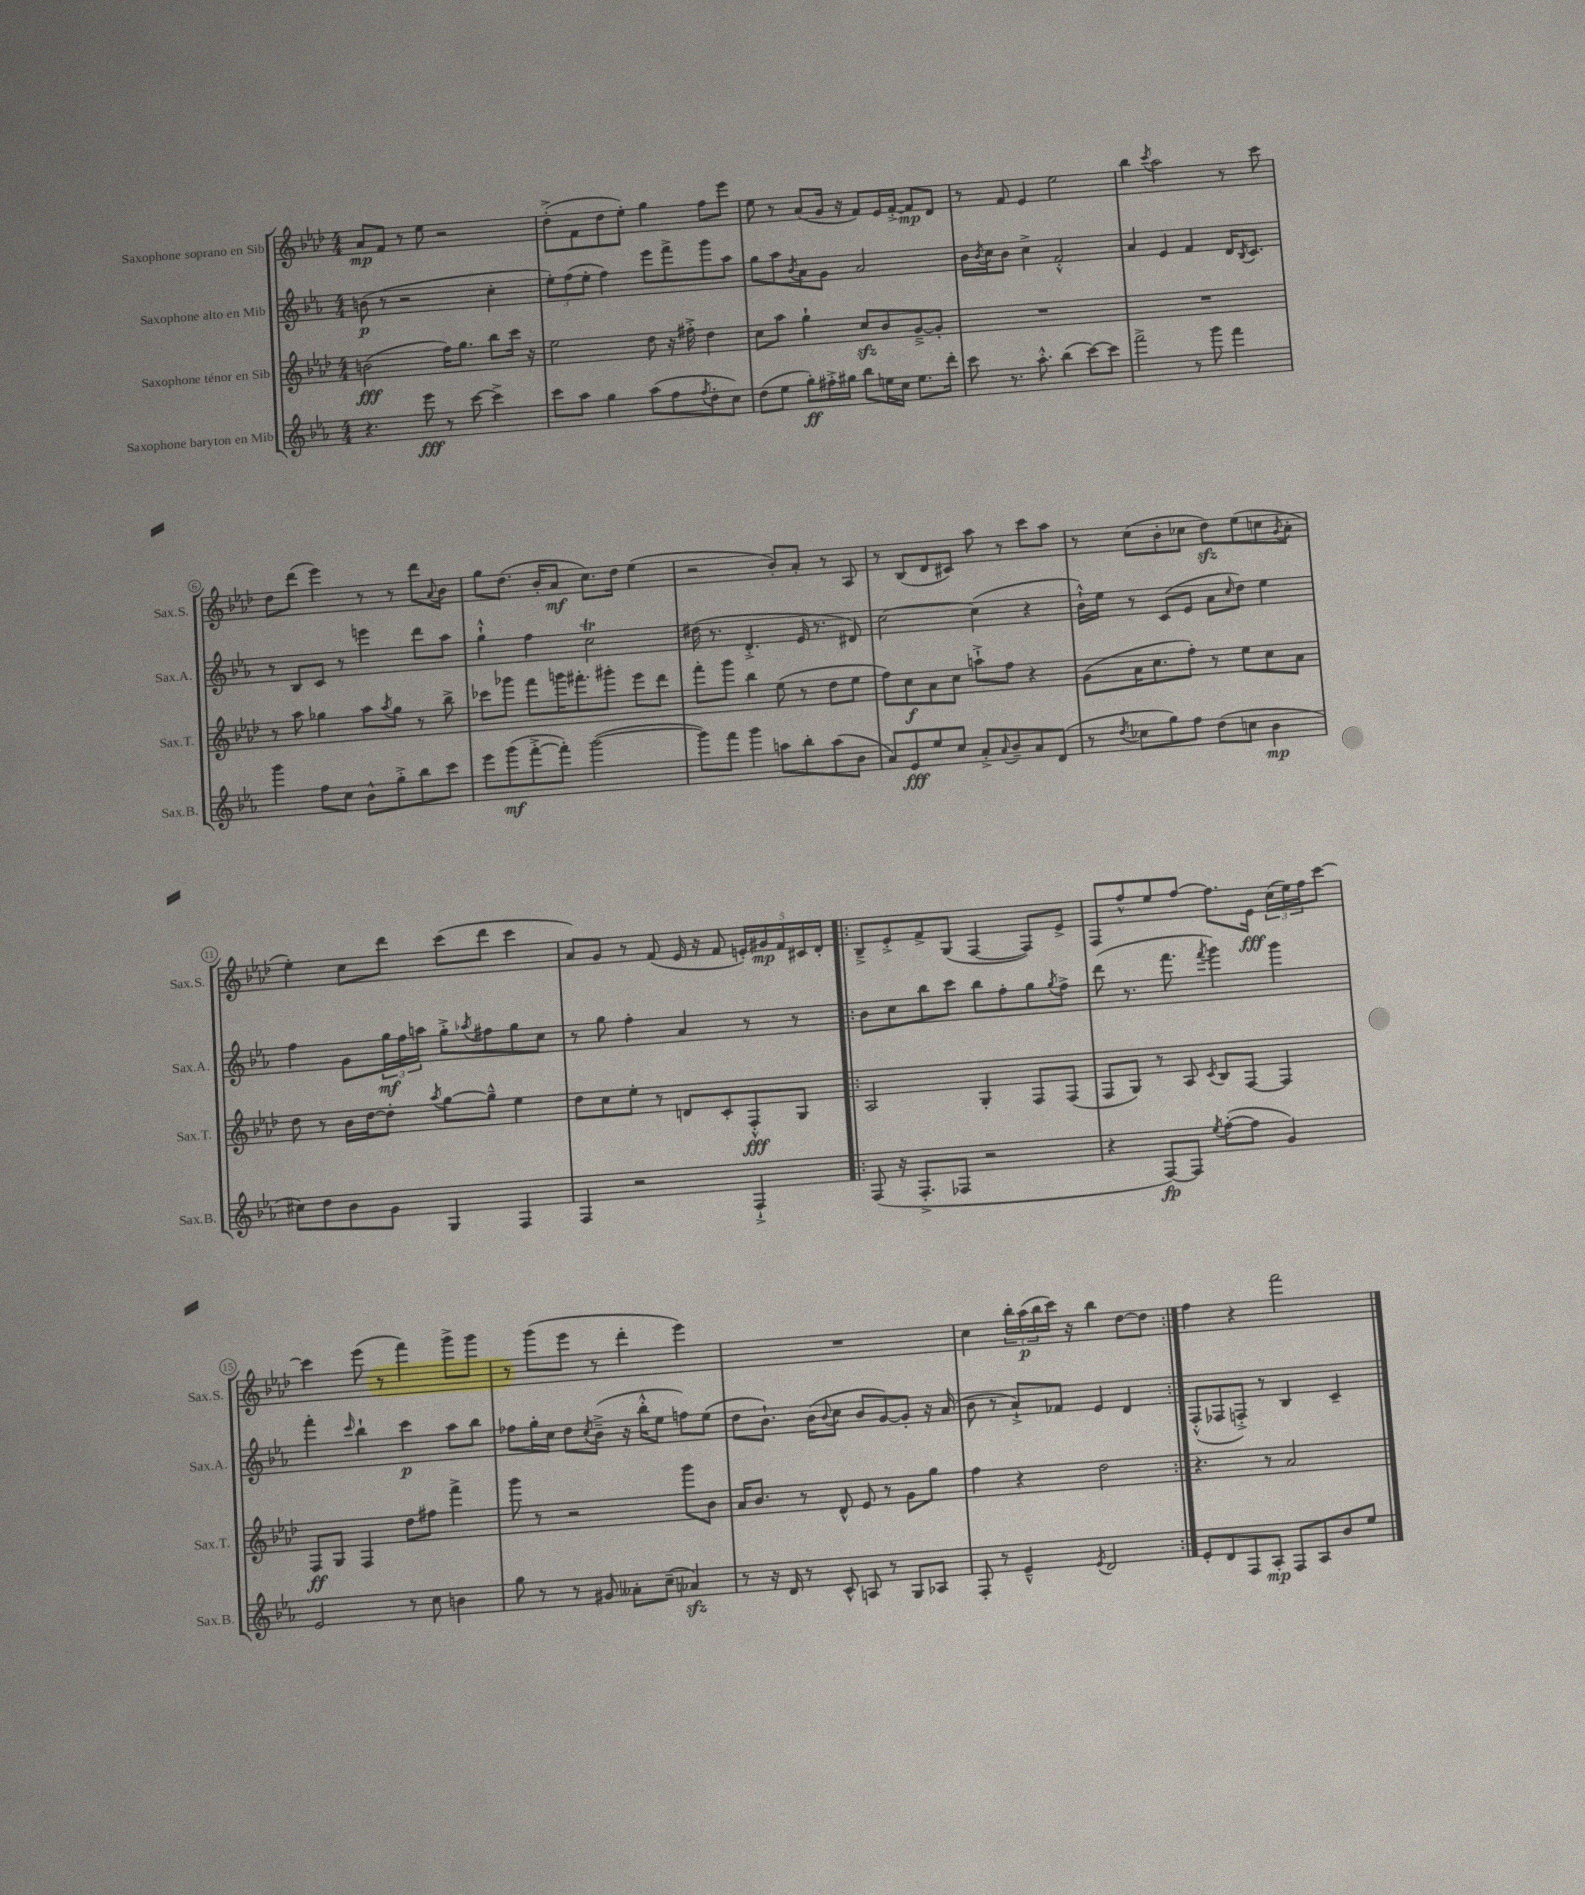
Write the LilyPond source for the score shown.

<<
\new StaffGroup <<
\new Staff = "s0" \with { instrumentName = "Saxophone soprano en Sib" shortInstrumentName = "Sax.S." } {
    \clef treble \key aes \major \numericTimeSignature \time 4/4
    aes'8\mp f'8 r8 ees''8 r2 |
    des''8-.->( f'8 des''8 ees''8-.) g''4 f''8 ees'''8 |
    ees''8 r8 aes'8( g'16 r16 f'8) ees'16 f'16~-.-> f'8\mp des'8 |
    r8 f'8 ees'4 ees''2 |
    bes''4 \acciaccatura { c'''8 } aes''2 r8 c'''8 |
    des''8 des'''8( ees'''4) r8 r8 des'''8 \appoggiatura { aes'8 } bes'8 |
    g''8 des''8.( bes'16-. aes'8\mf c''8.) des''16 ees''4( |
    r2 bes'8-.) aes'8-. r8 aes8 |
    r8 bes8( des'8 cis'8) aes''8 r8 c'''8 aes''8 |
    r8 c''8( bes'8-. ces''8 des''8\sfz) ees''8( c''8 \acciaccatura { g'8 } aes'8-. |
    ees''4-.) c''8 des'''8 c'''8( des'''8 c'''4 |
    aes'8) g'8 r8 f'8( ees'16 r16 f'8 \tuplet 5/4 { e'16-.) gis'16\mp f'16 cis'16 des'16-. } |
    \repeat volta 2 { bes8---> ees'8-.-> f'8-> g8( f4~ f8) ees'8-> |
    f8 f''8-^ ees''8 f''8~ f''8. ees'16\fff \tuplet 3/2 { c''16( ees''16) f''16 } c'''8~ |
    c'''4 ees'''8( r8 f'''4) g'''8-> g'''8 |
    r8 g'''8( ees'''8 r8 des'''4-. ees'''4) |
    R1 |
    c''4 \tuplet 3/2 { bes''16-. aes''16\p( bes''16 } c'''16) r16 bes''4 des''8~ des''8 | }
    f''4 r4 f'''2 \bar "|." |
}
\new Staff = "s1" \with { instrumentName = "Saxophone alto en Mib" shortInstrumentName = "Sax.A." } {
    \clef treble \key ees \major \numericTimeSignature \time 4/4
    b'8\p( r8 r2 c''4-. |
    \tuplet 3/2 { ees''8-.) f''8( ees''8-. } f''4) ees'''8 f'''8-> g'''8 aes''8 |
    g''8 aes''8 \acciaccatura { bes'8 } aes'8 g'8 aes'2 |
    bes'16 \acciaccatura { bes'8 } c''16 bes'8 c''4-> f'2-.-^ |
    aes'4 ees'4 f'4 d'16 \acciaccatura { bes8 } c'8. |
    r8 bes8 c'8 r8 e'''4 d'''8 aes''8 |
    g''4-!-^ f''4 c''2\trill |
    dis''16( r8. d'4.-.-> ees'16 r8. dis'8) |
    c''2~ c''4( r4 |
    bes'16-!-^) ees''16 r8 c'8( ees'8 aes'8 \grace { c''16 } d''8) ees''4 |
    f''4 g'8 \tuplet 3/2 { g''16\mf f''16 a''16 } g''8-.-> \acciaccatura { aes''8 } fis''8 g''8 c''8 |
    r8 g''8 f''4-. aes'4 r8 r8 |
    \repeat volta 2 { bes'8 c''8 bes''8 c'''8 bes''8 f''8-. g''8 \acciaccatura { g''8 } f''8-> |
    d'''8( r8. f'''8. \acciaccatura { f'''8 } g'''4) g'''4 |
    f'''4-. \grace { c'''16 } bes''4-! c'''4\p aes''8 bes''8 |
    fes''8 g''16-. c''16 d''8 \acciaccatura { c''8 } bes'8--->( r16 bes''16-.-^ ees''8 f''8) ees''8( |
    d''8 bes'8.-!) bes'16( \appoggiatura { bes'8 } c''8 bes'8 g'8~) g'8-. r16 aes'16( |
    bes'8 r8 aes'8-!->) fes'8 ees'4 d'4 | }
    f8-.-^( fes8 f8-.->) r8 bes4 c'4-- \bar "|." |
}
\new Staff = "s2" \with { instrumentName = "Saxophone ténor en Sib" shortInstrumentName = "Sax.T." } {
    \clef treble \key aes \major \numericTimeSignature \time 4/4
    b'2\fff( f''16) g''8. bes''8 c'''16 r16 |
    ees''2 des''8 r16 fis''16-.-> des''4 |
    c''8 aes''8 g''4-! c''8\sfz bes'8 g'8~---> g'8-. |
    R1 |
    R1 |
    r8 aes''8 ges''4 aes''8 \acciaccatura { aes''8 } ges''8 r8 bes''8-> |
    ces'''8 ges'''8 f'''8 g'''16 fis'''8.-. gis'''8-. ees'''8 des'''8 |
    f'''8-. g'''8 bes''4 ees''8( r8 des''8 ees''8 |
    f''8) c''8\f aes'8 c''8 a''8-!-> f''8 r4 |
    g'8( aes'16 c''8. f''8-.) r8 ees''8 c''8 aes'8 |
    des''8 r8 bes'16 des''16~ des''8-. \acciaccatura { aes''8 } g''8~ g''8---^ ees''4 |
    des''8 c''8 ees''8-. r8 d'8 c'8-. f8-.-^\fff g8 |
    \repeat volta 2 { aes2 g4-. f8 f8( |
    f8 g8) r8 aes8 \acciaccatura { c'8 } bes8 f8~ f4 |
    f8\ff g8 f4 des''8 fis''8 f'''4-> |
    g'''8 r8 r2 g'''8 bes'8 |
    aes'16 bes'8. r8 des'8-^ ees'8 r8 g'8 g''8 |
    f''4 r4 des''2 | }
    r4. r8 aes'2 \bar "|." |
}
\new Staff = "s3" \with { instrumentName = "Saxophone baryton en Mib" shortInstrumentName = "Sax.B." } {
    \clef treble \key ees \major \numericTimeSignature \time 4/4
    r4. ees'''8\fff r8 c'''8~ c'''4-> |
    c'''8 aes''8 g''4 aes''8( f''8 \acciaccatura { f''8 } d''8-. c''8) |
    d''8( ees''8 g''8-.\ff) fis''16-.-> gis''16 bes''8 e''16 c''16 e''8. d'''16-. |
    c'''8 r8. aes''8.-.-^ bes''4( c'''8~) c'''8 |
    f'''2-> r8 g'''8 f'''4 |
    g'''4 f''8 c''8 bes'8-^ g''8-.-> bes''8 c'''8 |
    ees'''8 g'''8\mf( f'''8~-.-> f'''8-.) g'''2~( |
    g'''8) f'''8 g'''4 a''8 bes''8-. a''8( bes'8 |
    aes'8) ees'8\fff ees''8 c''8 aes'8-.-> \appoggiatura { aes'8 } bes'8-- aes'8 d'8( |
    r8 \acciaccatura { d''8 } ces''8 g''8) f''8 d''8( c''8 bes'4\mp |
    cis''8) d''8 bes'8 g'8 g4 f4 |
    f4 r2 f4-!-> |
    \repeat volta 2 { f8( r16 f8.-.-> fes8 r2 |
    r4 f8~\fp) f8 \acciaccatura { ees''8 } f''8~-.( f''8 g'4) |
    ees'2 r8 c''8 b'4 |
    g''8 r8 r8 gis'8 aeses'8-. c''8--( aes'4\sfz) |
    r8 r16 d'16 r8 c'8-^ a8 r8 g8 aes8 |
    f8-. r8 ees'4---^ \acciaccatura { ees'8 } d'2 | }
    ees'8-. d'8 f8 aes8-.\mp f8 aes8 bes'8 ees''8 \bar "|." |
}
>>
>>
\layout { \context { \Score \override BarNumber.stencil = #(make-stencil-circler 0.1 0.3 ly:text-interface::print) } }
